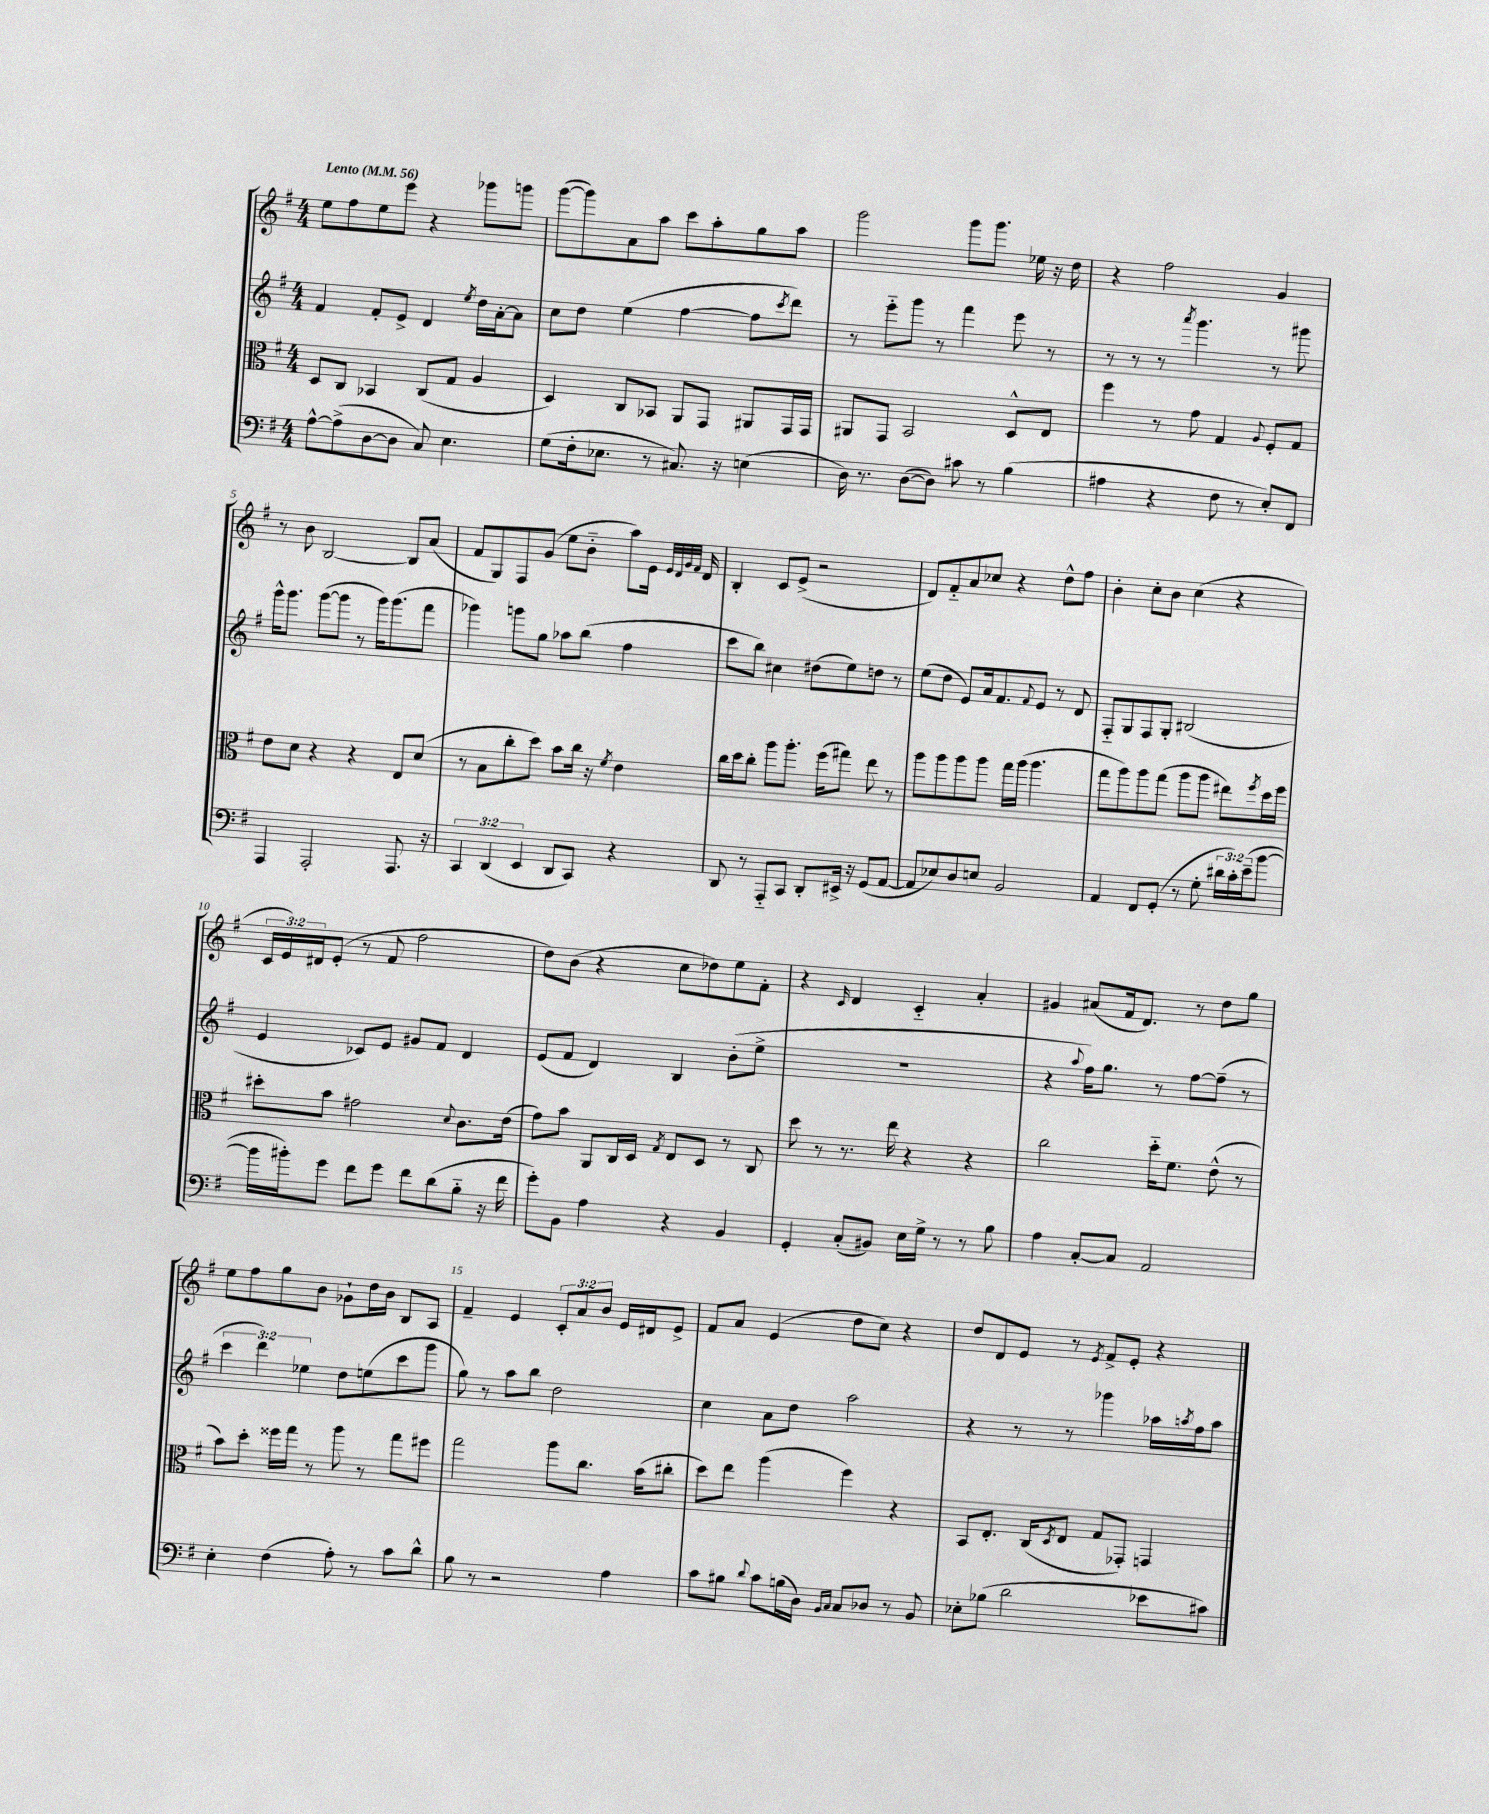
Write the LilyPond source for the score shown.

<<
\new StaffGroup <<
\new Staff = "s0" {
    \clef treble \key g \major \numericTimeSignature \time 4/4 \override Staff.TupletNumber.text = #tuplet-number::calc-fraction-text \tempo "Lento" 4 = 56
    e''8 fis''8 e''8 e'''8 r4 ges'''8 g'''8 |
    g'''8~( g'''8) a'8 a''8 c'''8 a''8-. g''8 a''8 |
    g'''2 g'''8 g'''8. ees''16 r16 d''16 |
    r4 fis''2 g'4 |
    r8 b'8 b2~ b8 a'8( |
    fis'8 g8) fis8 g'8( e''8 b'8-_ a''8) e'16 \grace { e'32 d'32 g'32 fis'32 } d'16 |
    b4-. c'8 e'8->( r2 |
    d'8) fis'8-_ a'8 ces''8 r4 d''8-^ fis''8 |
    b'4-. c''8-. b'8 c''4( r4 |
    \tuplet 3/2 { c'16 e'16) dis'16 } e'8-.( r8 fis'8 fis''2 |
    d''8) b'8( r4 c''8 des''8) e''8 fis'8-. |
    r4 \grace { c'16 } d'4 c'4-_ a'4-. |
    gis'4 ais'8( fis'16 d'8.) r8 d''8 g''8 |
    e''8 fis''8 g''8 b'8 ges'8-! d''16 b'16 b8 a8 |
    fis'4-- e'4 \tuplet 3/2 { c'8-. a'8 b'8 } e'16 dis'16 e'8-> |
    fis'8 a'8 e'4( d''8 c''8) r4 |
    d''8 d'8 e'8 r8 \acciaccatura { e'8 } fis'8-> e'8-. r4 \bar "|." |
}
\new Staff = "s1" {
    \clef treble \key g \major \numericTimeSignature \time 4/4 \override Staff.TupletNumber.text = #tuplet-number::calc-fraction-text
    fis'4 fis'8-. e'8-> d'4 \acciaccatura { e''8 } d''16 a'16~-. a'8 |
    c''8 d''8 e''4( fis''4~ fis''8 \acciaccatura { c'''8 } d'''8) |
    r8 e'''8-_ g'''8 r8 fis'''4 e'''8 r8 |
    r8 r8 r8 \acciaccatura { a'''8 } g'''4. r8 gis'''8 |
    g'''16-^ g'''8. g'''8~( g'''8 r8 g'''16) g'''8.( fis'''8 |
    ges'''4) g'''8 g''8 aes''8 b''8( fis''4 |
    c'''8 b''8) cis''4 dis''8( e''8) d''8 r8 |
    e''8( d''8 e'8) a'16 fis'8. \appoggiatura { fis'8 } e'8 r8 d'8 |
    fis8-_ g8 fis8 g8-. bis2( |
    e'4 ces'8) e'8 gis'8 fis'8 d'4 |
    e'8( fis'8 d'4) b4 b'8-.( e''8-> |
    R1 |
    r4 \appoggiatura { a''8 } fis''16) g''8. r8 fis''8~ fis''8--( r8 |
    \tuplet 3/2 { c'''4 d'''4) ees''4 } d''8 e''8( c'''8 g'''8 |
    g''8) r8 a''8 b''8 d''2 |
    c''4 a'8 d''8 a''2 |
    r4 r8 r8 ges'''4 aes''16 \acciaccatura { a''8 } fis''16 a''8 \bar "|." |
}
\new Staff = "s2" {
    \clef alto \key g \major \numericTimeSignature \time 4/4
    d8 c8 bes,4 c8( g8 a4 |
    d4) c8 bes,8 a,8 g,8 ais,8 g,16 g,16 |
    ais,8 g,8 b,2 d8-^ e8 |
    fis''4 r8 g'8 g4 \appoggiatura { a8 } fis8-. g8 |
    e'8 d'8 r4 r4 e8 d'8( |
    r8 b8 c''8-. d''8) b'8 c''16 r16 \acciaccatura { fis'8 } e'4 |
    c''16 d''16 c''8-. a''8 a''8.-. fis''16( gis''8) e''8 r8 |
    a''8 a''8 a''8 a''8 g''16 a''16( a''4. |
    g''8 a''8) a''8 g''8( a''8 a''8 eis''8) \acciaccatura { fis''8 } d''16 fis''16 |
    dis''8-. b'8 gis'2 \appoggiatura { d'8 } c'8. e'16( |
    g'8) b'8 a,8 c16 d16 \acciaccatura { g8 } e8 d8 r8 c8 |
    d''8 r8 r8. e''16 r4 r4 |
    c''2 d''16-_ fis'8. e'8-^( r8 |
    b'8) d''8-. fisis''16 g''16 r8 a''8 r8 g''8 fis''8 |
    g''2 a''8 c''8. b'16( cis''8-. |
    d''8) e''8 a''4( fis''4) r4 |
    b,8 e8.-. c16( \acciaccatura { d8 } e8 g8 ges,8-.) g,4 \bar "|." |
}
\new Staff = "s3" {
    \clef bass \key g \major \numericTimeSignature \time 4/4 \override Staff.TupletNumber.text = #tuplet-number::calc-fraction-text
    a8~-^ a8->( d8~ d8 c8) e4. |
    g8( fis16-. ees8. r8 cis8.) r16 e4( |
    d16) r8. d8~( d8) cis'8 r8 b4( |
    ais4 r4 fis8 r8 e8-.) fis,8 |
    a,,4 a,,2-. a,,8. r16 |
    \tuplet 3/2 { c,4 d,4( e,4 } d,8 c,8) r4 |
    d,8 r8 a,,8-_ c,8 d,8-. eis,16-> r16 g,8( a,8~ |
    a,8 ees8) d8 e8 b,2 |
    a,4 fis,8 g,8-.( r8 g8-. \tuplet 3/2 { dis'16 c'16-.) e'16--( } b'8~ |
    b'16 bis'16-.) g'8 fis'8 g'8 fis'8 d'8( b8-_ r16 fis'16 |
    g'8-.) b,8 a4 r4 b,4 |
    g,4-. c8-.( bis,8) e16 g16-> r8 r8 b8 |
    a4 c8~-. c8 a,2 |
    e4-. fis4( a8-.) r8 c'8 d'8-^ |
    b8 r8 r2 a4 |
    c'8 bis8 \appoggiatura { d'8 } c'8 b16( d16) \grace { b,16 c16 } c8 des8 r8 b,8 |
    ees8-. bes8( d'2 ees'8 cis'8) \bar "|." |
}
>>
>>
\layout { \context { \Score \override BarNumber.break-visibility = ##(#f #t #t) barNumberVisibility = #(every-nth-bar-number-visible 5) } }
